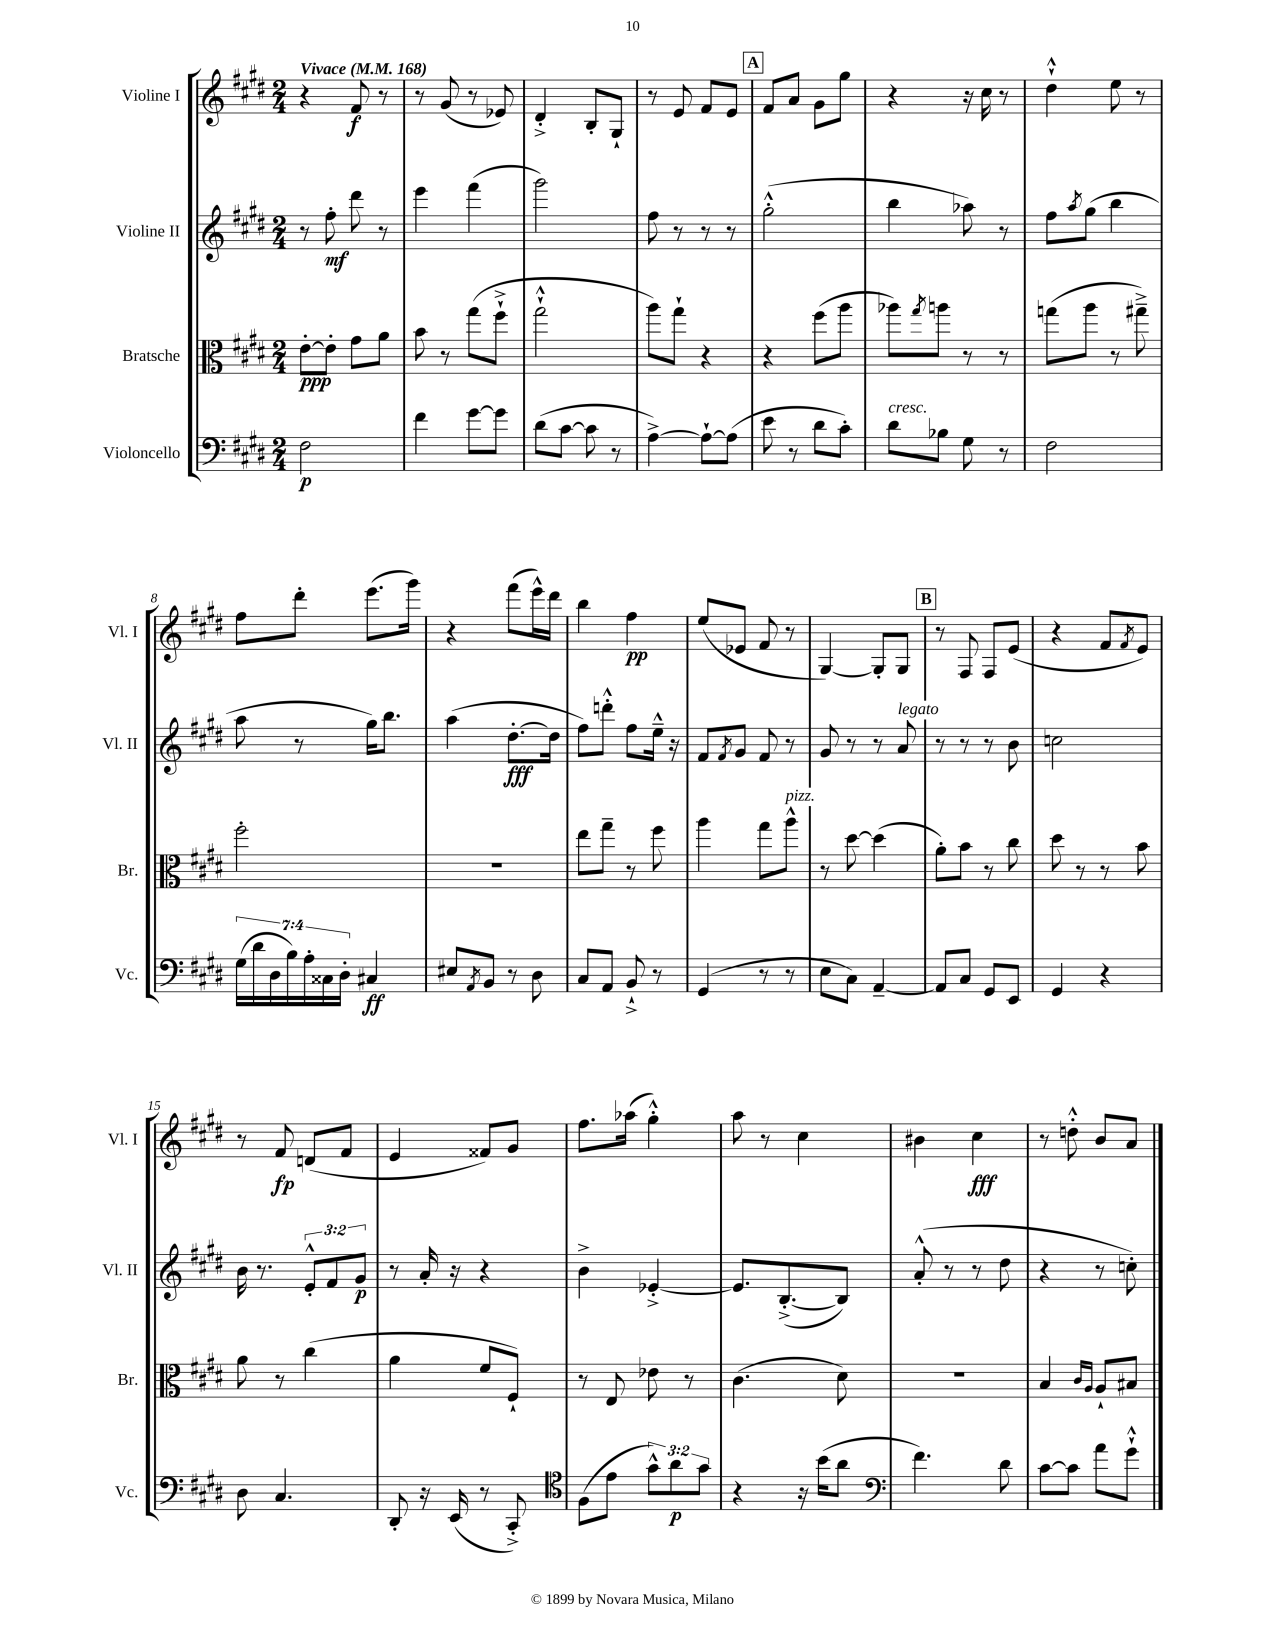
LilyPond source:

<<
\new StaffGroup <<
\new Staff = "s0" \with { instrumentName = "Violine I" shortInstrumentName = "Vl. I" } {
    \clef treble \key e \major \numericTimeSignature \time 2/4 \tempo "Vivace" 4 = 168
    r4 fis'8\f r8 |
    r8 gis'8( r8 ees'8) |
    dis'4-.-> b8-. gis8-! |
    r8 e'8 fis'8 e'8 |
    \mark \markup { \box "A" } fis'8 a'8 gis'8 gis''8 |
    r4 r16 cis''16 r8 |
    dis''4-!-^ e''8 r8 |
    fis''8 dis'''8-. e'''8.( gis'''16) |
    r4 fis'''8( e'''16-^) dis'''16 |
    b''4 fis''4\pp |
    e''8( ees'8 fis'8 r8 |
    gis4~) gis8-. gis8 |
    \mark \markup { \box "B" } r8 fis8 fis8 e'8( |
    r4 fis'8 \acciaccatura { fis'8 } e'8) |
    r8 fis'8\fp d'8( fis'8 |
    e'4 fisis'8) gis'8 |
    fis''8. aes''16( gis''4-.-^) |
    a''8 r8 cis''4 |
    bis'4 cis''4\fff |
    r8 d''8-.-^ b'8 a'8 \bar "|." |
}
\new Staff = "s1" \with { instrumentName = "Violine II" shortInstrumentName = "Vl. II" } {
    \clef treble \key e \major \numericTimeSignature \time 2/4 \override Staff.TupletNumber.text = #tuplet-number::calc-fraction-text
    r8 fis''8-.\mf dis'''8 r8 |
    e'''4 fis'''4( |
    gis'''2) |
    fis''8 r8 r8 r8 |
    \mark \markup { \box "A" } gis''2-.-^( |
    b''4 aes''8) r8 |
    fis''8 \acciaccatura { a''8 } gis''8( b''4 |
    a''8 r8 gis''16) b''8. |
    a''4( dis''8.~-.\fff dis''16 |
    fis''8) d'''8-.-^ fis''8 e''16---^ r16 |
    fis'8 \acciaccatura { fis'8 } gis'8 fis'8 r8 |
    gis'8 r8 r8 a'8^\markup { \italic "legato" } |
    \mark \markup { \box "B" } r8 r8 r8 b'8 |
    c''2 |
    b'16 r8. \tuplet 3/2 { e'8-.-^ fis'8 gis'8\p } |
    r8 a'16-. r16 r4 |
    b'4-> ees'4~-.-> |
    ees'8. b8.~-.->( b8) |
    a'8-.-^( r8 r8 dis''8 |
    r4 r8 c''8-.) \bar "|." |
}
\new Staff = "s2" \with { instrumentName = "Bratsche" shortInstrumentName = "Br." } {
    \clef alto \key e \major \numericTimeSignature \time 2/4
    e'8~-.\ppp e'8-. gis'8 a'8 |
    b'8 r8 gis''8( fis''8-!-> |
    gis''2-!-^ |
    a''8) gis''8-! r4 |
    \mark \markup { \box "A" } r4 fis''8( a''8 |
    aes''8) \acciaccatura { gis''8 } a''8 r8 r8 |
    g''8( a''8 r8 gis''8--->) |
    fis''2-. |
    r2 |
    e''8 gis''8-- r8 fis''8 |
    a''4 gis''8 a''8-^^\markup { \italic "pizz." } |
    r8 dis''8~ dis''4( |
    \mark \markup { \box "B" } a'8-.) b'8 r8 cis''8 |
    dis''8 r8 r8 b'8 |
    a'8 r8 cis''4( |
    a'4 fis'8 fis8-!) |
    r8 e8 ees'8 r8 |
    cis'4.( dis'8) |
    r2 |
    b4 \grace { cis'16 a16 } a8-! bis8 \bar "|." |
}
\new Staff = "s3" \with { instrumentName = "Violoncello" shortInstrumentName = "Vc." } {
    \clef bass \key e \major \numericTimeSignature \time 2/4 \override Staff.TupletNumber.text = #tuplet-number::calc-fraction-text
    fis2\p |
    fis'4 gis'8~ gis'8 |
    dis'8( cis'8~ cis'8 r8 |
    a4~->) a8~-! a8( |
    \mark \markup { \box "A" } e'8 r8 dis'8 cis'8-.) |
    dis'8^\markup { \italic "cresc." } bes8 gis8 r8 |
    fis2 |
    \tuplet 7/4 { gis16( dis'16 dis16 b16) a16-. cisis16 dis16-. } cis4\ff |
    eis8 \acciaccatura { a,8 } b,8 r8 dis8 |
    cis8 a,8 b,8-!-> r8 |
    gis,4( r8 r8 |
    e8 cis8) a,4~-- |
    \mark \markup { \box "B" } a,8 cis8 gis,8 e,8 |
    gis,4 r4 |
    dis8 cis4. |
    dis,8-. r16 e,16( r8 cis,8-.->) |
    \clef tenor fis8( e'8 \tuplet 3/2 { gis'8-^) a'8\p gis'8 } |
    r4 r16 b'16( a'8 |
    \clef bass fis'4.) dis'8 |
    cis'8~ cis'8 a'8 gis'8-!-^ \bar "|." |
}
>>
>>
